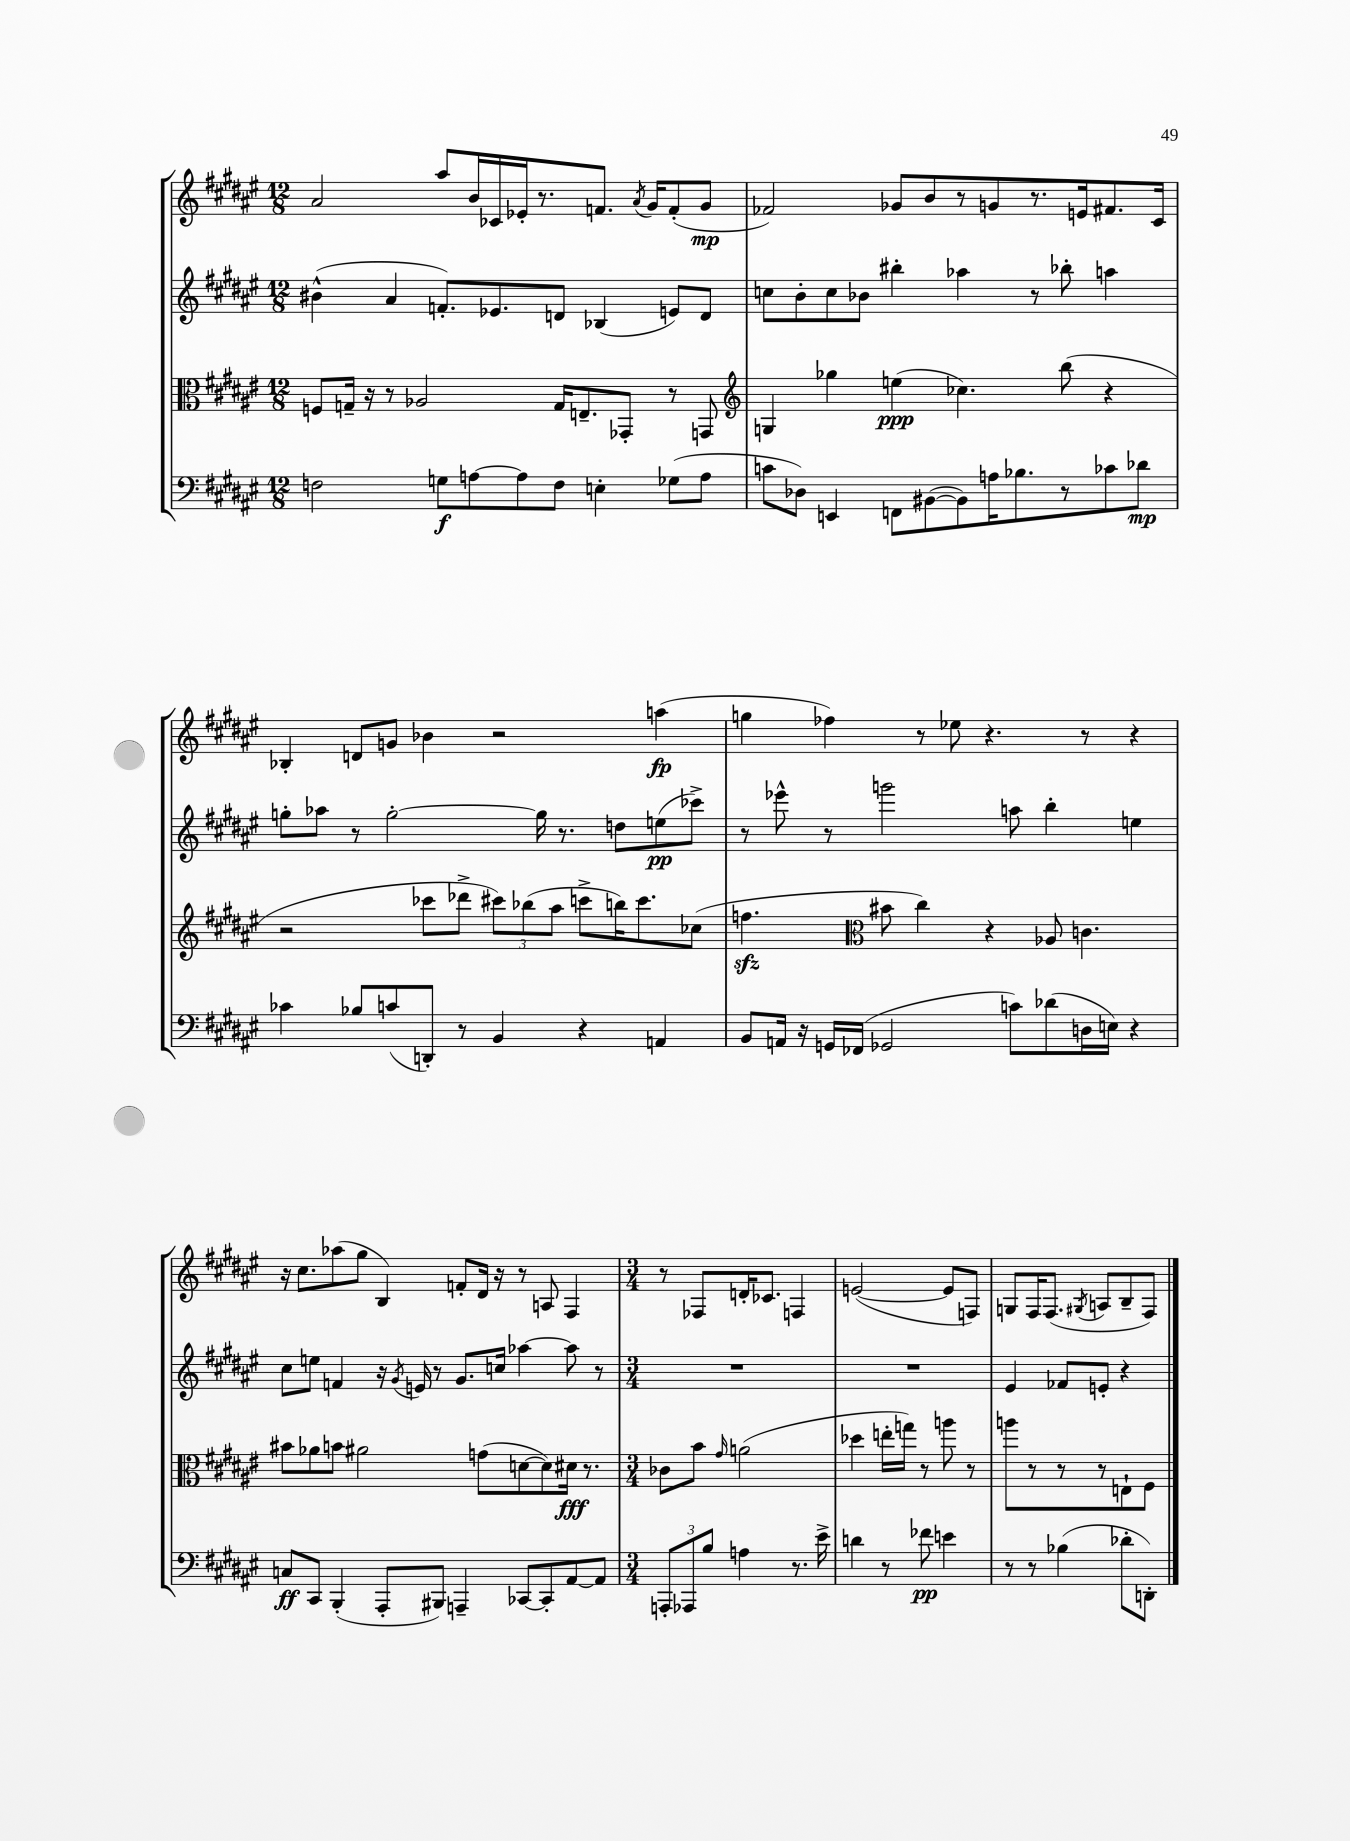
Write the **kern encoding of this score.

**kern	**kern	**kern	**kern
*staff4	*staff3	*staff2	*staff1
*clefF4	*clefC3	*clefG2	*clefG2
*k[f#c#g#d#a#e#]	*k[f#c#g#d#a#e#]	*k[f#c#g#d#a#e#]	*k[f#c#g#d#a#e#]
*M12/8	*M12/8	*M12/8	*M12/8
2F	8F	(4b#^^	2a#
.	16G~	.	.
.	16r	.	.
.	8r	4a#	.
.	2A-	.	.
8G	.	8.f')	8aa#
[8A	.	.	16b
.	.	8.e-	16c-
8A]	.	.	16e-'
.	.	.	8.r
8F	16G	8d	.
.	8.E~	.	.
4E'	.	(4B-	8.f
.	8GG-'	.	.
.	.	.	8qa#
.	.	.	16g#
(8G-	8r	8e)	(8f'
8A	8GG	8d	8g#
=	=	=	=
*	*clefG2	*	*
8c	4G	8cc	2f-)
8D-)	.	8b'	.
4EE	4gg-	8cc	.
.	.	8b-	.
8FF	(4ee	4bb#'	8g-
([8BB#	.	.	8b
8BB#])	4.cc-)	4aa-	8r
16A	.	.	8g
8.B-	.	.	.
.	.	8r	8.r
8r	(8bb	8bb-'	.
.	.	.	16e
8c-	4r	4aa	8.f#
8d-	.	.	.
.	.	.	16c#
=	=	=	=
4c-	2r	8gg'	4B-'
.	.	8aa-	.
8B-	.	8r	8d
(8c	.	[2gg'	8g
8DD')	8ccc-	.	4b-
8r	8ddd-^	.	.
4BB	12ccc#)	.	2r
.	(12bb-	.	.
.	.	16gg]	.
.	12aa#	.	.
.	.	8.r	.
4r	8ccc^	.	.
.	16bb)	8dd	.
.	8.ccc	.	.
4AA	.	(8ee	(4aa
.	(8cc-	8ccc-^)	.
=	=	=	=
8BB	4.ff	8r	4gg
16AA	.	8eee-^^	.
16r	.	.	.
16GG	.	8r	4ff-)
(16FF-	.	.	.
*	*clefC3	*	*
2GG-	8b#	2ggg	.
.	4cc#)	.	8r
.	.	.	8ee-
.	4r	.	4.r
8c)	.	8aa	.
(8d-	8A-	4bb'	.
16D	4.c	.	8r
16E)	.	.	.
4r	.	4ee	4r
=	=	=	=
8C	8b#	8cc#	16r
.	.	.	8.cc#
8CC#	8a-	8ee	.
(4BBB'	8b	4f	(8aa-
.	2a#	.	8gg#
8AAA#'	.	16r	4B)
.	.	8qg#	.
.	.	16e	.
8BBB#)	.	8r	.
4AAA~	.	8.g#	8f'
.	(8g	.	16d#
.	.	16cc	16r
[8CC-	[8d	[4aa-	8r
8CC-']	8d])	.	8A
[8AA#	16d#	8aa-]	4F#
.	8.r	.	.
8AA#]	.	8r	.
=	=	=	=
*M3/4	*M3/4	*M3/4	*M3/4
12AAA'	8c-	2.r	8r
12AAA-	.	.	.
.	8b	.	8F-
12B	.	.	.
.	16qqg#	.	.
4A	(2a	.	16d'
.	.	.	8.c-
8.r	.	.	4F
16e#^	.	.	.
=	=	=	=
4d	4dd-	2.r	([2e
8r	16ee'	.	.
.	16gg)	.	.
8f-	8r	.	.
4e	8aa	.	8e]
.	8r	.	8F)
=	=	=	=
8r	8aa	4e#	8G
8r	8r	.	16F#
.	.	.	(8.F#
(4B-	8r	8f-	.
.	.	.	8qG#
.	8r	8e'	8A
8d-'	8E`	4r	8B~
8DD')	8F#	.	8F#)
==	==	==	==
*-	*-	*-	*-
